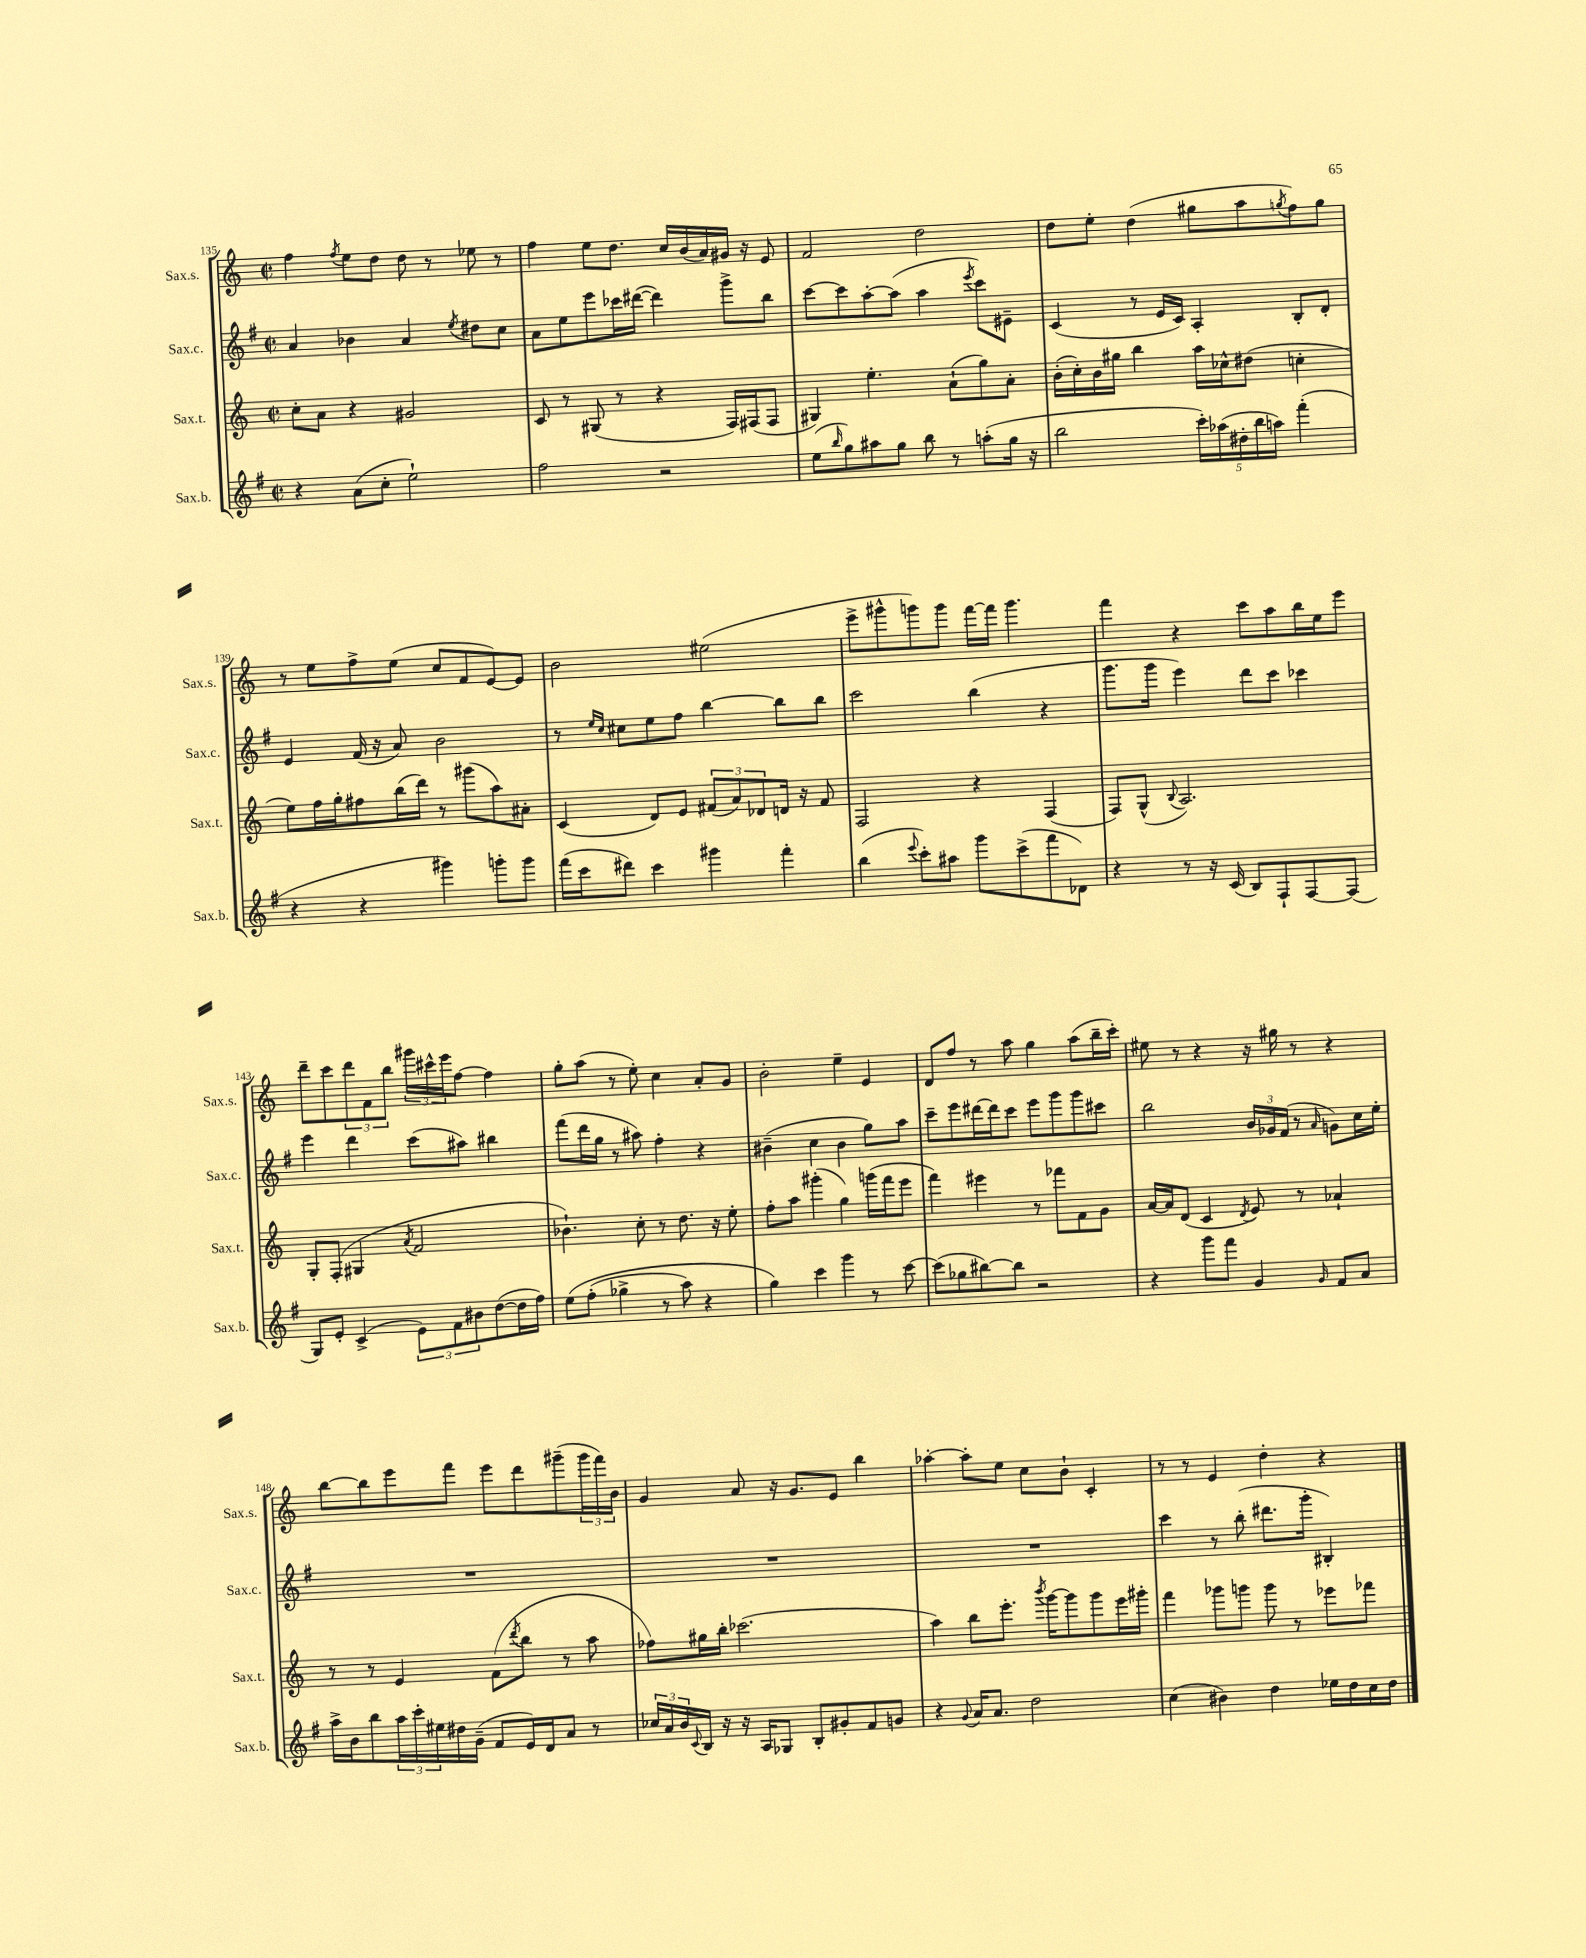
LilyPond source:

<<
\new StaffGroup <<
\new Staff = "s0" \with { instrumentName = "Sax.s." shortInstrumentName = "Sax.s." } {
    \clef treble \key c \major \defaultTimeSignature \time 2/2
    f''4 \acciaccatura { f''8 } e''8 d''8 d''8 r8 ees''8 r8 |
    f''4 e''8 d''8. c''16 b'16( a'16) gis'16 r16 e'8 |
    f'2 d''2 |
    d''8 e''8-. d''4( gis''8 a''8 \acciaccatura { g''8 } f''8) g''8 |
    r8 e''8 f''8-> e''8( c''8 f'8 e'8~) e'8 |
    b'2 eis''2( |
    e'''8-> gis'''8-^ g'''8) g'''8 f'''16~ f'''16 g'''4. |
    f'''4 r4 c'''8 a''8 b''16 e''16 e'''8 |
    d'''8-- c'''8 \tuplet 3/2 { d'''8 f'8 b''8 } \tuplet 3/2 { gis'''16 cis'''16-^ e'''16 } f''8~ f''4 |
    g''8-. a''8( r8 e''8-.) c''4 a'8-. g'8 |
    b'2-. e''4-- e'4 |
    d'8 f''8 r8 a''8 g''4 a''8( b''16-- c'''16-.) |
    eis''8 r8 r4 r16 gis''16 r8 r4 |
    b''8~ b''8 e'''8 f'''8 e'''8 d'''8 gis'''8--( \tuplet 3/2 { gis'''16 f'''16) b'16 } |
    g'4 a'8 r16 g'8. e'8 b''4 |
    aes''4~-. aes''8-. e''8 c''8 b'8-! c'4-. |
    r8 r8 e'4 d''4-. r4 \bar "|." |
}
\new Staff = "s1" \with { instrumentName = "Sax.c." shortInstrumentName = "Sax.c." } {
    \clef treble \key g \major \defaultTimeSignature \time 2/2
    a'4 bes'4 a'4 \acciaccatura { e''8 } dis''8 c''8 |
    a'8 e''8 e'''8 ces'''16 dis'''16~( dis'''4) g'''8-> b''8 |
    c'''8~ c'''8 a''8~-. a''8( a''4 \acciaccatura { e'''8 } c'''8) eis'8-- |
    c'4( r8 e'16 c'16) a4-. b8-. d'8-. |
    e'4 fis'16( r16 a'8) b'2 |
    r8 \grace { e''16 c''16 } cis''8 e''8 fis''8 b''4~ b''8 b''8 |
    c'''2 b''4( r4 |
    g'''8. g'''16 e'''4) d'''8 c'''8 ces'''4 |
    e'''4 d'''4 c'''8( ais''8) bis''4 |
    fis'''8( d'''16 g''16 r8 ais''8) fis''4-. r4 |
    bis'4--( c''4 bis'4 g''8) a''8 |
    c'''8-- e'''8 dis'''16~ dis'''16 c'''8 e'''8 g'''8 g'''8 cis'''8 |
    b''2 \tuplet 3/2 { b'16 ges'16 fis'16( } r8 \grace { a'16 } g'8) c''16 e''16-. |
    R1 |
    R1 |
    R1 |
    c'''4 r8 b''8-.( dis'''8. g'''16-. bis4-.) \bar "|." |
}
\new Staff = "s2" \with { instrumentName = "Sax.t." shortInstrumentName = "Sax.t." } {
    \clef treble \key c \major \defaultTimeSignature \time 2/2
    c''8-. a'8 r4 gis'2 |
    c'8 r8 gis8( r8 r4 f16) fis16( fis8 |
    gis4) e''4.-. a'8-!( g''8) a'8-. |
    b'16-.( c''16-.) b'16 gis''16 b''4 a''16 ces''16-^ dis''8( c''4-. |
    e''8) f''16 g''16-. fis''8 b''16( d'''16) r8 gis'''8( a''8) ais'8-. |
    c'4( d'8) e'8 \tuplet 3/2 { fis'8( a'8) des'8 } d'16 r16 fis'8 |
    f2 r4 f4( |
    f8) g8-^( \appoggiatura { b8 } a2.) |
    g8-. f8-.( gis4 \acciaccatura { a'8 } f'2 |
    bes'4.-!) c''8-. r8 d''8. r16 e''8-. |
    f''8-. a''8 gis'''4-.( g''4) g'''16( f'''16 e'''8 |
    f'''4) eis'''4 r8 fes'''8 f'8 g'8 |
    a'16~ a'16 d'8( c'4 \acciaccatura { d'8 } e'8) r8 aes'4-! |
    r8 r8 e'4 f'8( \acciaccatura { d'''8 } b''8 r8 a''8 |
    fes''8) gis''16 b''16-. ces'''2.( |
    a''4) b''8 e'''8.-. \acciaccatura { b'''8 } g'''16~ g'''8 g'''8 e'''16 gis'''16-. |
    f'''4 ges'''8 g'''8 g'''8 r8 ees'''8 fes'''8 \bar "|." |
}
\new Staff = "s3" \with { instrumentName = "Sax.b." shortInstrumentName = "Sax.b." } {
    \clef treble \key g \major \defaultTimeSignature \time 2/2
    r4 a'8( c''8-. e''2-!) |
    fis''2 r2 |
    e''8( \grace { b''16 } g''8) ais''8 g''8 b''8 r8 a''8-.( g''16 r16 |
    b''2 \tuplet 5/4 { c'''16-.) aes''16( dis''16-. b''16 a''16) } fis'''4-.( |
    r4 r4 gis'''4) g'''8-. g'''8 |
    fis'''16( c'''16 dis'''8) c'''4 gis'''4 fis'''4-. |
    b''4( \appoggiatura { e'''8 } c'''8-.) ais''8 g'''8 c'''8->( fis'''8 des'8) |
    r4 r8 r16 c'16( b8) fis8-! fis8~ fis8( |
    g8) e'8-. c'4->( \tuplet 3/2 { e'8) fis'8 bis'8 } d''8~( d''16 fis''16) |
    e''8\( fis''8-.( ges''4-> r8 a''8) r4 |
    g''4\) c'''4 g'''4 r8 c'''8~ |
    c'''8( ges''8 bis''8~) bis''8 r2 |
    r4 g'''8 fis'''8 g'4 \grace { g'16 } fis'8 a'8 |
    a''16-> b'16 b''8 \tuplet 3/2 { a''16 c'''16-. eis''16 } dis''16 g'16--( fis'8 e'16) d'16 a'8 r8 |
    \tuplet 3/2 { ces''16 a'16 b'16 } \appoggiatura { c'8 } b16 r16 r16 a16 ges8 b8-. gis'8-. fis'8 g'8 |
    r4 \appoggiatura { g'8 } a'16 a'8. d''2 |
    c''4( bis'4) d''4 ees''16 d''16 c''16 d''16 \bar "|." |
}
>>
>>
\layout { \context { \Score currentBarNumber = #135 } }
